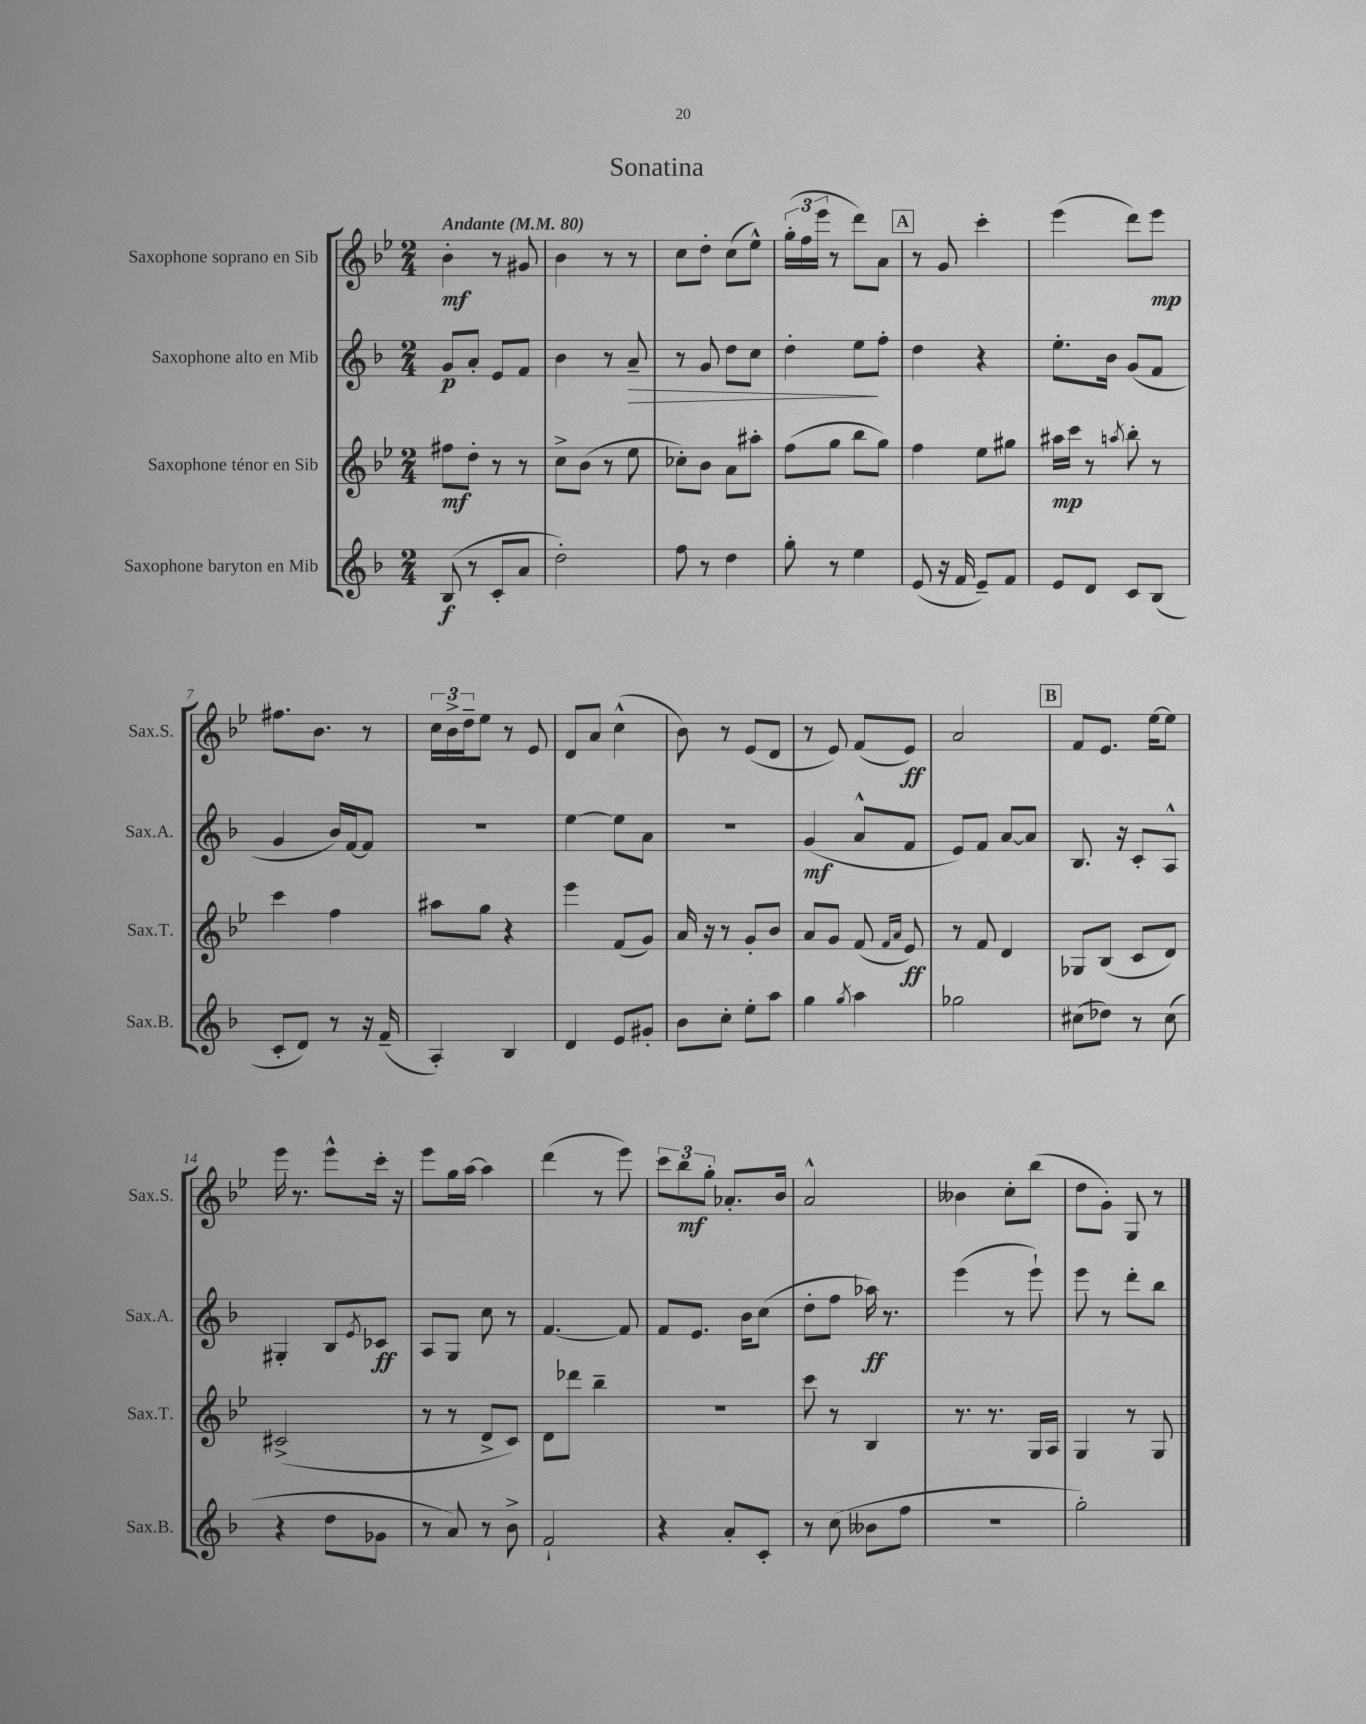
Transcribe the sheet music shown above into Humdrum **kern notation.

**kern	**kern	**kern	**kern
*staff4	*staff3	*staff2	*staff1
*clefG2	*clefG2	*clefG2	*clefG2
*k[b-]	*k[b-e-]	*k[b-]	*k[b-e-]
*M2/4	*M2/4	*M2/4	*M2/4
*MM80	*MM80	*MM80	*MM80
(8B-/	8ff#\L	8g/L	4b-'\
8r	8dd'\J	8a'/J	.
8c'/L	8r	8e/L	8r
8a/J	8r	8f/J	8g#/
=	=	=	=
2dd'\)	8cc^\L	4b-\	4b-\
.	(8b-\J	.	.
.	8r	8r	8r
.	8ee-\	8a~/	8r
=	=	=	=
8ff\	8cc-'\L)	8r	8cc\L
8r	8b-\J	8g/	8dd'\J
4dd\	8a\L	8dd\L	(8cc\L
.	8aa#'\J	8cc\J	8ee-^^\J)
=	=	=	=
8gg'\	(8ff\L	4dd'\	(24gg'\LL
.	.	.	24ff\
.	.	.	24eee-\JJ
8r	8gg\J	.	8r
4ee\	8bb-\L	8ee\L	8ddd\L)
.	8gg\J)	8ff'\J	8a\J
=	=	=	=
(8e/	4ff\	4dd\	8r
16r	.	.	8g/
16f/	.	.	.
8e~/L)	8ee-\L	4r	4ccc'\
8f/J	8gg#\J	.	.
=	=	=	=
8e/L	16aa#\LL	8.ee'\L	(4eee-\
.	16ccc\JJ	.	.
8d/J	8r	.	.
.	.	16b-\Jk	.
.	8qaa/	.	.
8c/L	8bb-'\	(8g/L	8ddd\L)
(8B-/J	8r	8f/J	8eee-\J
=	=	=	=
8c'/L	4ccc\	4g/	8.ff#\L
8d/J)	.	.	.
.	.	.	8.b-\J
8r	4ff\	16b-/LL)	.
.	.	[16f/J	.
16r	.	8f/]J	8r
(16f~/	.	.	.
=	=	=	=
4A'/)	8aa#\L	2r	24cc\LL
.	.	.	24b-^\
.	.	.	24dd~\J
.	8gg\J	.	8ee-\J
4B-/	4r	.	8r
.	.	.	8e-/
=	=	=	=
4d/	4eee-\	[4ee\	8d/L
.	.	.	8a/J
8e/L	(8f/L	8ee\]L	(4cc^^\
8g#'/J	8g/J)	8a\J	.
=	=	=	=
8b-\L	16a/	2r	8b-\)
.	16r	.	.
8cc'\J	8r	.	8r
8ee'\L	8g'/L	.	(8e-/L
8aa\J	8b-/J	.	8d/J
=	=	=	=
4gg\	8a/L	(4g/	8r
.	8g/J	.	8e-/)
8qgg/	.	.	.
4aa\	(8f/	8a^^/L	(8f/L
.	16qqf/LL	.	.
.	16qqa/JJ	.	.
.	8e-/)	8f/J	8e-/J)
=	=	=	=
2gg-\	8r	8e/L)	2a/
.	8f/	8f/J	.
.	4d/	[8a/L	.
.	.	8a/]J	.
=	=	=	=
(8cc#\L	8G-/L	8.B-/	8f/L
8dd-\J)	(8B-/J	.	8.e-/J
.	.	16r	.
8r	8c/L	8c'/L	.
.	.	.	[16ee-\LK
(8cc#\	8d/J)	8A^^/J	8ee-\]J
=	=	=	=
4r	(2c#^/	4G#'/	16eee-\
.	.	.	8.r
8dd\L	.	8B-/L	8eee-^^\L
.	.	8qe/	.
8g-\J	.	8c-/J	16ccc'\Jk
.	.	.	16r
=	=	=	=
8r	8r	8A/L	8eee-\L
8a/)	8r	8G/J	16gg\L
.	.	.	[16aa\JJ
8r	8d^/L	8cc\	4aa\]
8b-^\	8c/J)	8r	.
=	=	=	=
2f`/	8d\L	[4.f/	(4ddd\
.	8ddd-\J	.	.
.	4bb-~\	.	8r
.	.	8f/]	8eee-\)
=	=	=	=
4r	2r	8f/L	12ccc\L
.	.	.	12bb-\
.	.	8.e/J	.
.	.	.	12gg'\J
8a'/L	.	.	8.a-'/L
.	.	16b-\LK	.
8c'/J	.	(8cc\J	.
.	.	.	16b-/Jk
=	=	=	=
8r	8ccc\	8dd'\L	2a^^/
(8cc\	8r	8ff\J	.
8b--\L	4B-/	16aa-\)	.
.	.	8.r	.
8ff\J	.	.	.
=	=	=	=
2r	8.r	(4eee\	4b--\
.	8.r	.	.
.	.	8r	8cc'\L
.	16G/LL	8eee`\)	(8bb-\J
.	16A/JJ	.	.
=	=	=	=
2gg'\)	4G/	8eee\	8dd\L
.	.	8r	8g'\J)
.	8r	8ddd'\L	8G/
.	8G/	8bb-\J	8r
==	==	==	==
*-	*-	*-	*-
